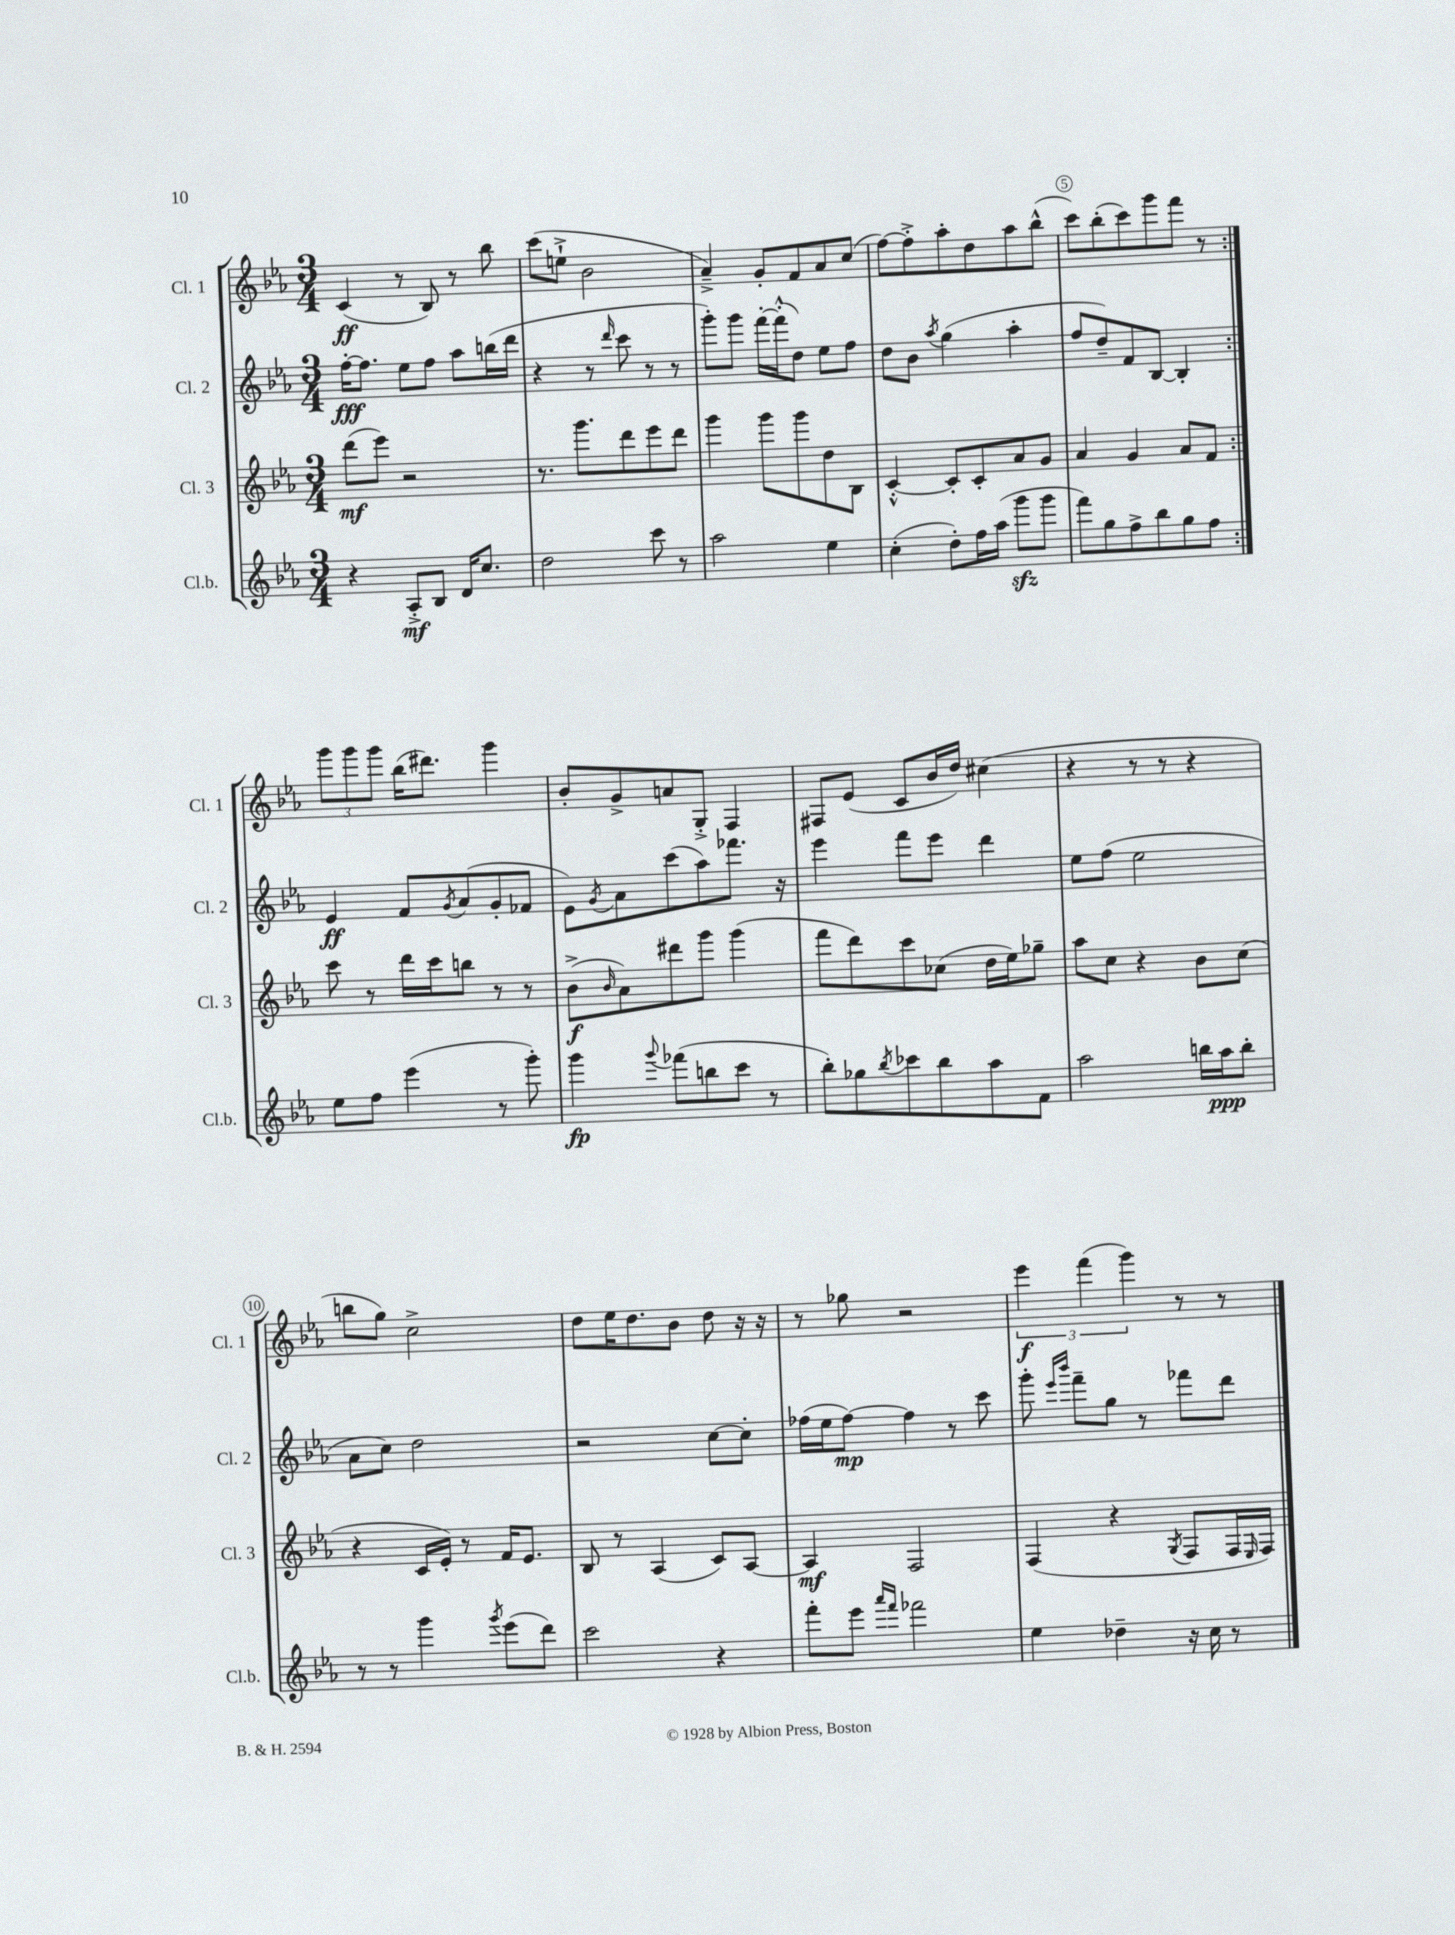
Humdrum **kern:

**kern	**kern	**kern	**kern
*staff4	*staff3	*staff2	*staff1
*clefG2	*clefG2	*clefG2	*clefG2
*k[b-e-a-]	*k[b-e-a-]	*k[b-e-a-]	*k[b-e-a-]
*M3/4	*M3/4	*M3/4	*M3/4
4r	(8ddd\L	[16ff'\LK	(4c/
.	.	8.ff\]J	.
.	8eee-\J)	.	.
8A-'^/L	2r	8ee-\L	8r
8B-/J	.	8ff\J	8B-/)
16d/LK	.	8aa-\L	8r
8.cc/J	.	.	.
.	.	(16bb\L	8bb-\
.	.	16ddd\JJ	.
=	=	=	=
2dd\	8.r	4r	(8ccc\L
.	.	.	8ee`^\J
.	8.ggg\L	.	.
.	.	8r	2b-\
.	.	16qqddd/	.
.	8ddd\	8ccc\	.
8ccc\	8eee-\	8r	.
8r	8ddd\J	8r	.
=	=	=	=
2aa-\	4ggg\	8ggg'\L)	4a-~^/)
.	.	8ggg\J	.
.	8ggg\L	[16fff'\LL	8g'/L
.	.	(16fff'^^\]J	.
.	8ggg\	8dd\J)	8f/
4ee-\	8dd\	8ee-\L	8a-/
.	8B-\J	8ff\J	(8cc/J
=	=	=	=
(4cc'\	[4c'^^/	8dd\L	[8ff\L)
.	.	8b-\J	8ff'^\]
.	.	8qaa-/	.
8dd'\L)	8c'/]L	(4gg\	8aa-'\
16ff\L	8c'/	.	8dd\
(16aa-\JJ	.	.	.
8ggg\L	8a-/	4aa-'\	8aa-\
8ggg\J	8g/J	.	(8bb-^^\J
=	=	=	=
8fff\L)	4a-/	8ff/L	8ccc\L)
8gg\	.	8dd~/)	(8bb-'\
8ff^\	4g/	8f/	8ccc\)
8bb-\	.	[8B-/J	8ggg\
8gg\	8a-/L	4B-'/]	8fff\J
8ff\J	8f/J	.	8r
=:|!	=:|!	=:|!	=:|!
8ee-\L	8ccc\	4e-/	12ggg\L
.	.	.	12ggg\
8ff\J	8r	.	.
.	.	.	12ggg\J
(4eee-\	16ddd\LL	8f/L	(16bb-\LK
.	16ccc\J	.	8.ddd#\J)
.	.	8qg/	.
.	8bb\J	(8a-/	.
8r	8r	8g'/	4ggg\
8ggg'\)	8r	8f-/J	.
=	=	=	=
4ggg\	(8b-^\L	8e-\L)	8b-'/L
.	16qqb-/	8qg/	.
.	8a-\)	8a-\	8g^/
8qqggg/	.	.	.
(8fff-\L	8ddd#\	(8ccc\	8a/
8bb\	8ggg\J	8aa-\)	8G'^/J
8ccc\J	(4ggg\	8.fff-\J	4F/
8r	.	.	.
.	.	16r	.
=	=	=	=
8bb-'\L)	8fff\L	4eee-\	8F#/L
8gg-\	8ddd\)	.	(8e-/J
8qbb-/	.	.	.
8ccc-\	8ccc\	8fff\L	8c/L
8bb-\	(8cc-\J	8eee-\J	16b-/L
.	.	.	16dd/JJ)
8aa-\	16dd\LL	4ddd\	(4cc#\
.	16ee-\J)	.	.
8f\J	8gg-~\J	.	.
=	=	=	=
2aa-\	8aa-\L	8ee-\L	4r
.	8cc\J	(8ff\J	.
.	4r	2ee-\	8r
.	.	.	8r
16bb\LL	8b-\L	.	4r
16aa-\J	.	.	.
8bb'\J	(8cc\J	.	.
=	=	=	=
8r	4r	8a-\L	8bb\L
8r	.	8cc\J)	8gg\J)
4ggg\	16c/LL	2dd\	2cc^\
.	16e-'/JJ)	.	.
.	8r	.	.
8qggg/	.	.	.
(8eee-\L	16f/LK	.	.
.	8.e-/J	.	.
8ddd\J)	.	.	.
=	=	=	=
2ccc\	8B-/	2r	8dd\L
.	8r	.	16ee-\K
.	.	.	8.dd\
.	(4A-/	.	.
.	.	.	8b-\J
4r	8c/L)	[8cc\L	8dd\
.	[8A-/J	8cc'\]J	16r
.	.	.	16r
=	=	=	=
8fff'\L	4A-/]	(16ff-\LL	8r
.	.	16ee-\J	.
8eee-\J	.	[8ff-\J)	8gg-\
16qqaaa-/LL	.	.	.
16qqfff/JJ	.	.	.
2fff-\	2F/	4ff-\]	2r
.	.	8r	.
.	.	8ccc\	.
=	=	=	=
4ee-\	(4F/	8ggg'\	6eee-\
.	.	16qqeee-/LL	.
.	.	16qqbbb-/JJ	.
.	.	8fff~\L	.
.	.	.	(6fff\
4dd-~\	4r	8gg\J	.
.	.	.	6ggg\)
.	.	8r	.
.	8qG/	.	.
16r	8F/L	8fff-\L	8r
16cc\	.	.	.
8r	16F/L	8ddd\J	8r
.	16qqE-/	.	.
.	16F/JJ)	.	.
==	==	==	==
*-	*-	*-	*-
